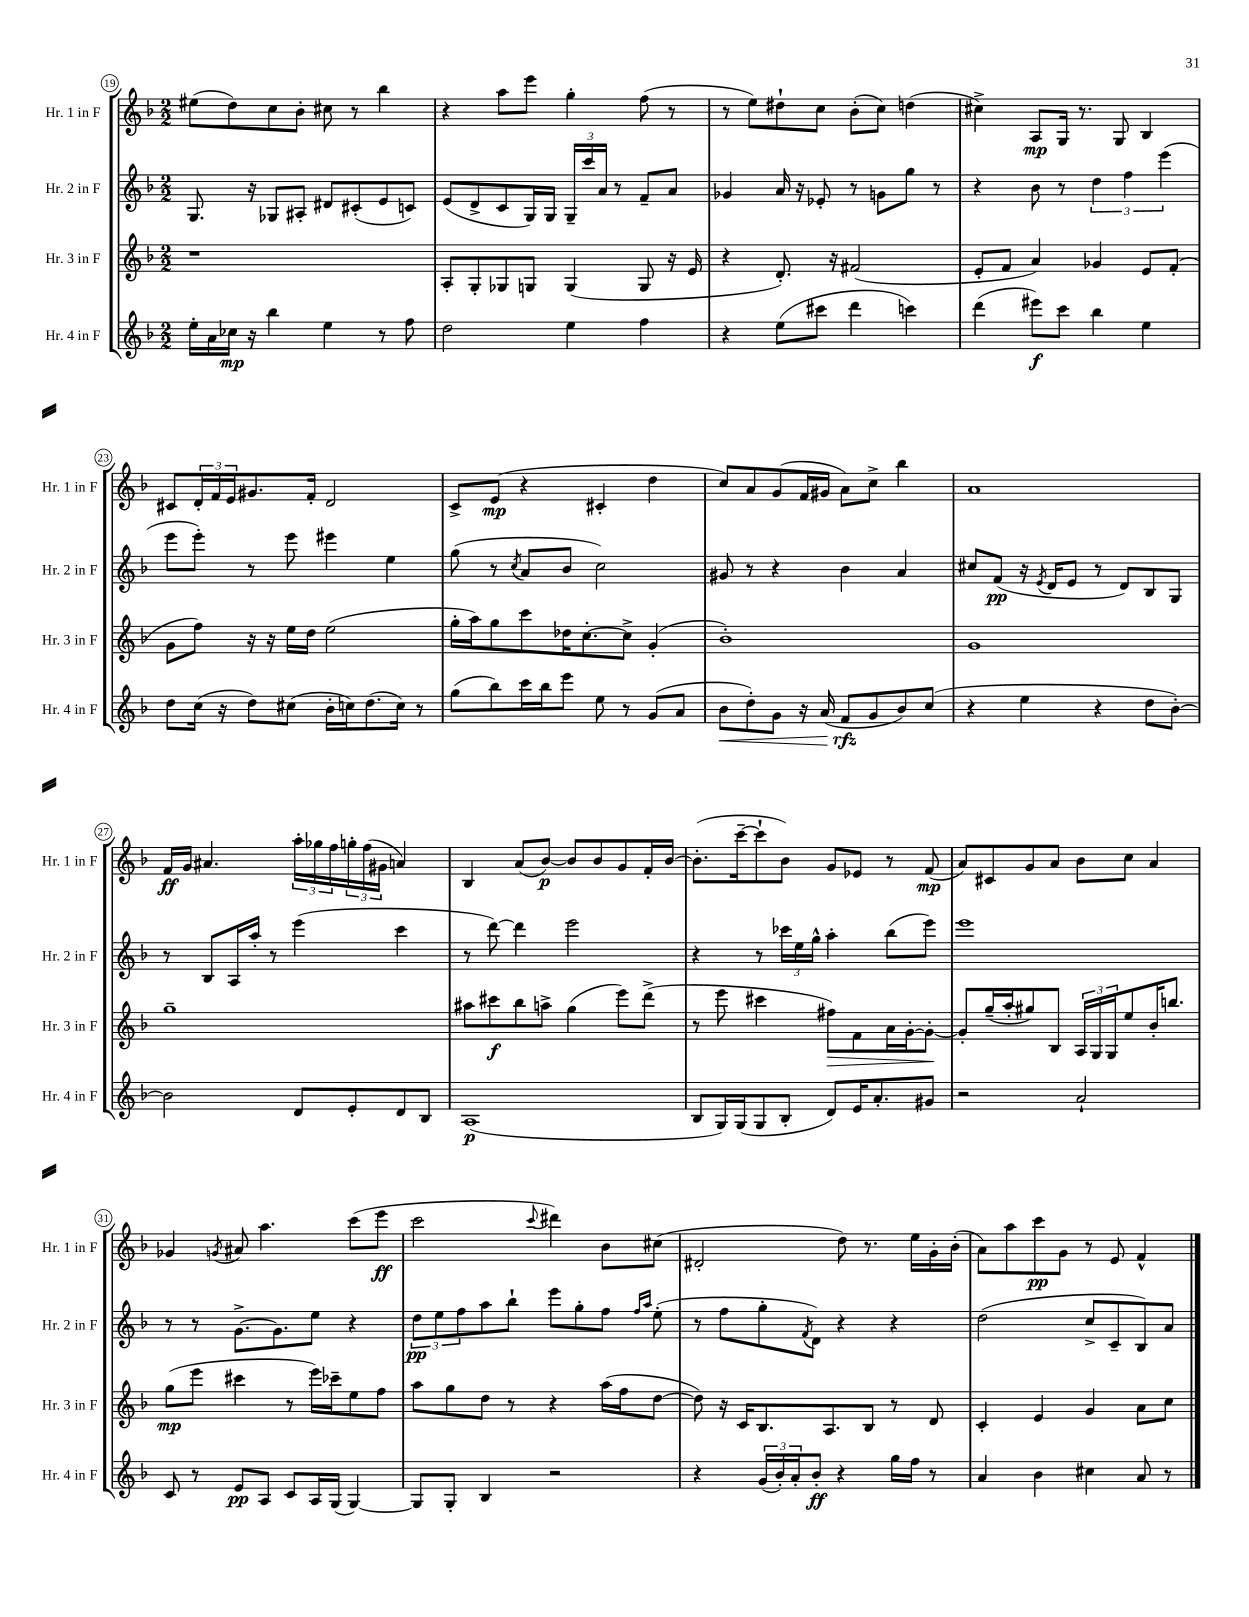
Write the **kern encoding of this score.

**kern	**dynam	**kern	**dynam	**kern	**dynam	**kern	**dynam
*part4	*part4	*part3	*part3	*part2	*part2	*part1	*part1
*staff4	*staff4	*staff3	*staff3	*staff2	*staff2	*staff1	*staff1
*I"Hr. 4 in F	*	*I"Hr. 3 in F	*	*I"Hr. 2 in F	*	*I"Hr. 1 in F	*
*I'Hr. 4 in F	*	*I'Hr. 3 in F	*	*I'Hr. 2 in F	*	*I'Hr. 1 in F	*
*clefG2	*	*clefG2	*	*clefG2	*	*clefG2	*
*k[b-]	*	*k[b-]	*	*k[b-]	*	*k[b-]	*
*M2/2	*	*M2/2	*	*M2/2	*	*M2/2	*
=19	=19	=19	=19	=19	=19	=19	=19
16ee'\LL	.	1r	.	8.G/	.	(8ee#X\L	.
16a\	.	.	.	.	.	.	.
16cc-X\JJ	mp	.	.	.	.	8dd\)	.
16r	.	.	.	16r	.	.	.
4bb-\	.	.	.	8G-X/L	.	8cc\	.
.	.	.	.	8A#X'/J	.	8b-'\J	.
4ee\	.	.	.	8d#X/L	.	8cc#X\	.
.	.	.	.	(8c#X'/	.	8r	.
8r	.	.	.	8e/	.	4bb-\	.
8ff\	.	.	.	8cn/J)	.	.	.
=20	=20	=20	=20	=20	=20	=20	=20
2dd\	.	8A'/L	.	(8e/L	.	4r	.
.	.	8G'/	.	8d^/	.	.	.
.	.	8G-X/	.	8c/	.	8aa\L	.
.	.	8Gn/J	.	16G/L)	.	8eee\J	.
.	.	.	.	16G/JJ	.	.	.
4ee\	.	(4G/	.	24G~/LL	.	4gg'\	.
.	.	.	.	24ccc/	.	.	.
.	.	.	.	24a/JJ	.	.	.
.	.	.	.	8r	.	.	.
4ff\	.	8G/	.	8f~/L	.	(8ff\	.
.	.	16r	.	8a/J	.	8r	.
.	.	16e/	.	.	.	.	.
=21	=21	=21	=21	=21	=21	=21	=21
4r	.	4r	.	4g-X/	.	8r	.
.	.	.	.	.	.	8ee\L)	.
(8ee\L	.	8.d'/)	.	16a/	.	8dd#X`\	.
.	.	.	.	16r	.	.	.
8ccc#X\J	.	.	.	8e-X'/	.	8cc\J	.
.	.	16r	.	.	.	.	.
4ddd\	.	(2f#X/	.	8r	.	(8b-'\L	.
.	.	.	.	8gn\L	.	8cc\J)	.
4cccn\)	.	.	.	8gg\J	.	(4ddn\	.
.	.	.	.	8r	.	.	.
=22	=22	=22	=22	=22	=22	=22	=22
(4ddd\	.	8e'/L	.	4r	.	4cc#X^\)	.
.	.	8f/J	.	.	.	.	.
8eee#X\L)	f	4a/)	.	8b-\	.	8A/L	mp
8ccc\J	.	.	.	8r	.	16G/Jk	.
.	.	.	.	.	.	8.r	.
4bb-\	.	4g-X/	.	6dd\	.	.	.
.	.	.	.	.	.	8G/	.
.	.	.	.	6ff\	.	.	.
4ee\	.	8e/L	.	.	.	4B-/	.
.	.	.	.	(6eee\	.	.	.
.	.	(8f'/J	.	.	.	.	.
!!LO:LB:g=z
=23	=23	=23	=23	=23	=23	=23	=23
8dd\L	.	8g\L	.	8eee\L	.	8c#X/L	.
(16cc\Jk	.	8ff\J)	.	8eee'\J)	.	24d'/L	.
.	.	.	.	.	.	24f/	.
16r	.	.	.	.	.	.	.
.	.	.	.	.	.	24e/J	.
8dd\L)	.	16r	.	8r	.	8.g#X/	.
.	.	16r	.	.	.	.	.
(8cc#X\J	.	16ee\LL	.	8eee\	.	.	.
.	.	16dd\JJ	.	.	.	16f'/Jk	.
16b-'\LL	.	(2ee\	.	4eee#X\	.	2d/	.
16ccn\J)	.	.	.	.	.	.	.
(8.dd\	.	.	.	.	.	.	.
.	.	.	.	4ee\	.	.	.
16cc\Jk)	.	.	.	.	.	.	.
8r	.	.	.	.	.	.	.
=24	=24	=24	=24	=24	=24	=24	=24
(8gg\L	.	16gg'\LL	.	(8gg\	.	8c^/L	.
.	.	16aa\J)	.	.	.	.	.
8bb-\)	.	8gg\	.	8r	.	(8e/J	mp
.	.	.	.	8qcc/	.	.	.
16ccc\L	.	8ccc\	.	8a/L	.	4r	.
16bb-\J	.	.	.	.	.	.	.
8eee\J	.	16dd-X\K	.	8b-/J	.	.	.
.	.	[8.cc'\	.	.	.	.	.
8ee\	.	.	.	2cc\)	.	4c#X'/	.
8r	.	8cc^\J]	.	.	.	.	.
(8g/L	.	(4g'/	.	.	.	4dd\	.
8a/J	.	.	.	.	.	.	.
=25	=25	=25	=25	=25	=25	=25	=25
!	!LO:HP:b	!	!	!	!	!	!
8b-\L	<	1b-')	.	8g#X/	.	8cc/L)	.
8dd'\)	.	.	.	8r	.	8a/	.
8g\J	.	.	.	4r	.	(8g/	.
16r	.	.	.	.	.	16f/L	.
(16a/	.	.	.	.	.	16g#X/JJ	.
8f/L	rfz	.	.	4b-\	.	8a\L)	.
8g/	[	.	.	.	.	8cc^\J	.
8b-/)	.	.	.	4a/	.	4bb-\	.
(8cc/J	.	.	.	.	.	.	.
=26	=26	=26	=26	=26	=26	=26	=26
4r	.	1g	.	8cc#X/L	.	1a	.
.	.	.	.	(8f/J	pp	.	.
4ee\	.	.	.	16r	.	.	.
.	.	.	.	8qe/	.	.	.
.	.	.	.	16d/KL	.	.	.
.	.	.	.	8e/J	.	.	.
4r	.	.	.	8r	.	.	.
.	.	.	.	8d/L)	.	.	.
8dd\L	.	.	.	8B-/	.	.	.
[8b-'\J)	.	.	.	8G/J	.	.	.
!!LO:LB:g=z
=27	=27	=27	=27	=27	=27	=27	=27
2b-\]	.	1gg~	.	8r	.	16f/LL	ff
.	.	.	.	.	.	16g/JJ	.
.	.	.	.	8B-/L	.	4.a#X/	.
.	.	.	.	16A/L	.	.	.
.	.	.	.	16aa'/JJ	.	.	.
.	.	.	.	8r	.	.	.
8d/L	.	.	.	(4eee\	.	24aa'\LL	.
.	.	.	.	.	.	24gg-X\	.
.	.	.	.	.	.	24ff\	.
8e'/	.	.	.	.	.	24ggn'\	.
.	.	.	.	.	.	(24ff\	.
.	.	.	.	.	.	24g#X\JJ	.
8d/	.	.	.	4ccc\	.	4an/)	.
8B-/J	.	.	.	.	.	.	.
=28	=28	=28	=28	=28	=28	=28	=28
(1A	p	8aa#X\L	.	8r	.	4B-/	.
.	.	8ccc#X\	f	[8ddd\)	.	.	.
.	.	8bb-\	.	4ddd\]	.	(8a/L	.
.	.	8aan^\J	.	.	.	[8b-/J)	p
.	.	(4gg\	.	2eee\	.	8b-/L]	.
.	.	.	.	.	.	8b-/	.
.	.	8eee\L)	.	.	.	8g/	.
.	.	(8ddd^\J	.	.	.	16f'/L	.
.	.	.	.	.	.	[16b-/JJ	.
=29	=29	=29	=29	=29	=29	=29	=29
8B-/L	.	8r	.	4r	.	(8.b-'\L]	.
16G/L)	.	8eee\	.	.	.	.	.
(16G/J	.	.	.	.	.	[16ccc~\k	.
8G/	.	4ccc#X\	.	8r	.	8ccc`\]	.
8B-'/J	.	.	.	24ccc-X\LL	.	8b-\J)	.
.	.	.	.	24ee\	.	.	.
.	.	.	.	24gg^^\JJ	.	.	.
!	!	!	!LO:HP:b	!	!	!	!
8d/L)	.	8ff#X\L)	>	4aa'\	.	8g/L	.
16e/K	.	8f\	.	.	.	8e-X/J	.
8.a'/	.	.	.	.	.	.	.
.	.	16a\L	.	(8bb-\L	.	8r	.
.	.	[16g'\J	.	.	.	.	.
8g#X/J	.	8g'\J_	.	8eee\J)	.	(8f/	mp
.	.	.	]	.	.	.	.
=30	=30	=30	=30	=30	=30	=30	=30
2r	.	8g'/L]	.	1eee	.	8a/L)	.
.	.	(16gg~/L	.	.	.	8c#X/	.
.	.	16aa'/J	.	.	.	.	.
.	.	8gg#X/)	.	.	.	8g/	.
.	.	8B-/J	.	.	.	8a/J	.
2a`/	.	24A/LL	.	.	.	8b-\L	.
.	.	24G/	.	.	.	.	.
.	.	24G/J	.	.	.	.	.
.	.	8ee/	.	.	.	8cc\J	.
.	.	16b-'/K	.	.	.	4a/	.
.	.	8.bbn/J	.	.	.	.	.
!!LO:LB:g=z
=31	=31	=31	=31	=31	=31	=31	=31
8c/	.	(8gg\L	mp	8r	.	4g-X/	.
8r	.	8eee\J	.	8r	.	.	.
.	.	.	.	.	.	8qgn/	.
8e/L	pp	4ccc#X\	.	[8.g^\L	.	8a#X/	.
8A/J	.	.	.	.	.	4.aa\	.
.	.	.	.	8.g\]	.	.	.
8c/L	.	8r	.	.	.	.	.
16A/L	.	16eee\LL)	.	8ee\J	.	.	.
(16G/JJ	.	16ccc-X~\J	.	.	.	.	.
[4G/)	.	8ee\	.	4r	.	(8ccc\L	.
.	.	8ff\J	.	.	.	8eee\J	ff
=32	=32	=32	=32	=32	=32	=32	=32
8G/L]	.	8aa\L	.	12dd\L	pp	2ccc\	.
.	.	.	.	12ee\	.	.	.
8G'/J	.	8gg\	.	.	.	.	.
.	.	.	.	12ff\	.	.	.
4B-/	.	8dd\J	.	8aa\	.	.	.
.	.	8r	.	8bb-`\J	.	.	.
.	.	.	.	.	.	8qqccc/	.
2r	.	4r	.	8eee\L	.	4ddd#X\)	.
.	.	.	.	8gg'\	.	.	.
.	.	(16aa\LL	.	8ff\J	.	8b-\L	.
.	.	16ff\J	.	.	.	.	.
.	.	.	.	16qqff/LL	.	.	.
.	.	.	.	16qqaa/JJ	.	.	.
.	.	[8dd\J	.	(8ee'\	.	(8cc#X\J	.
=33	=33	=33	=33	=33	=33	=33	=33
4r	.	8dd\])	.	8r	.	2d#X'/	.
.	.	16r	.	8ff\L	.	.	.
.	.	16c/KL	.	.	.	.	.
(24g/LL	.	8.B-/	.	8gg'\	.	.	.
24b-'/)	.	.	.	.	.	.	.
24a'/J	.	.	.	.	.	.	.
.	.	.	.	8qf/	.	.	.
8b-'/J	ff	.	.	8d\J)	.	.	.
.	.	8.A/	.	.	.	.	.
4r	.	.	.	4r	.	8dd\)	.
.	.	8B-/J	.	.	.	8.r	.
16gg\LL	.	8r	.	4r	.	.	.
16ff\JJ	.	.	.	.	.	16ee\LL	.
8r	.	8d/	.	.	.	16g'\	.
.	.	.	.	.	.	(16b-'\JJ	.
=34	=34	=34	=34	=34	=34	=34	=34
4a/	.	4c'/	.	(2dd\	.	8a\L)	.
.	.	.	.	.	.	8aa\	.
4b-\	.	4e/	.	.	.	8ccc\	pp
.	.	.	.	.	.	8g\J	.
4cc#X\	.	4g/	.	8cc^/L	.	8r	.
.	.	.	.	8c~/	.	8e/	.
8a/	.	8a\L	.	8B-/)	.	4f^^/	.
8r	.	8cc\J	.	8a/J	.	.	.
==	==	==	==	==	==	==	==
*-	*-	*-	*-	*-	*-	*-	*-
